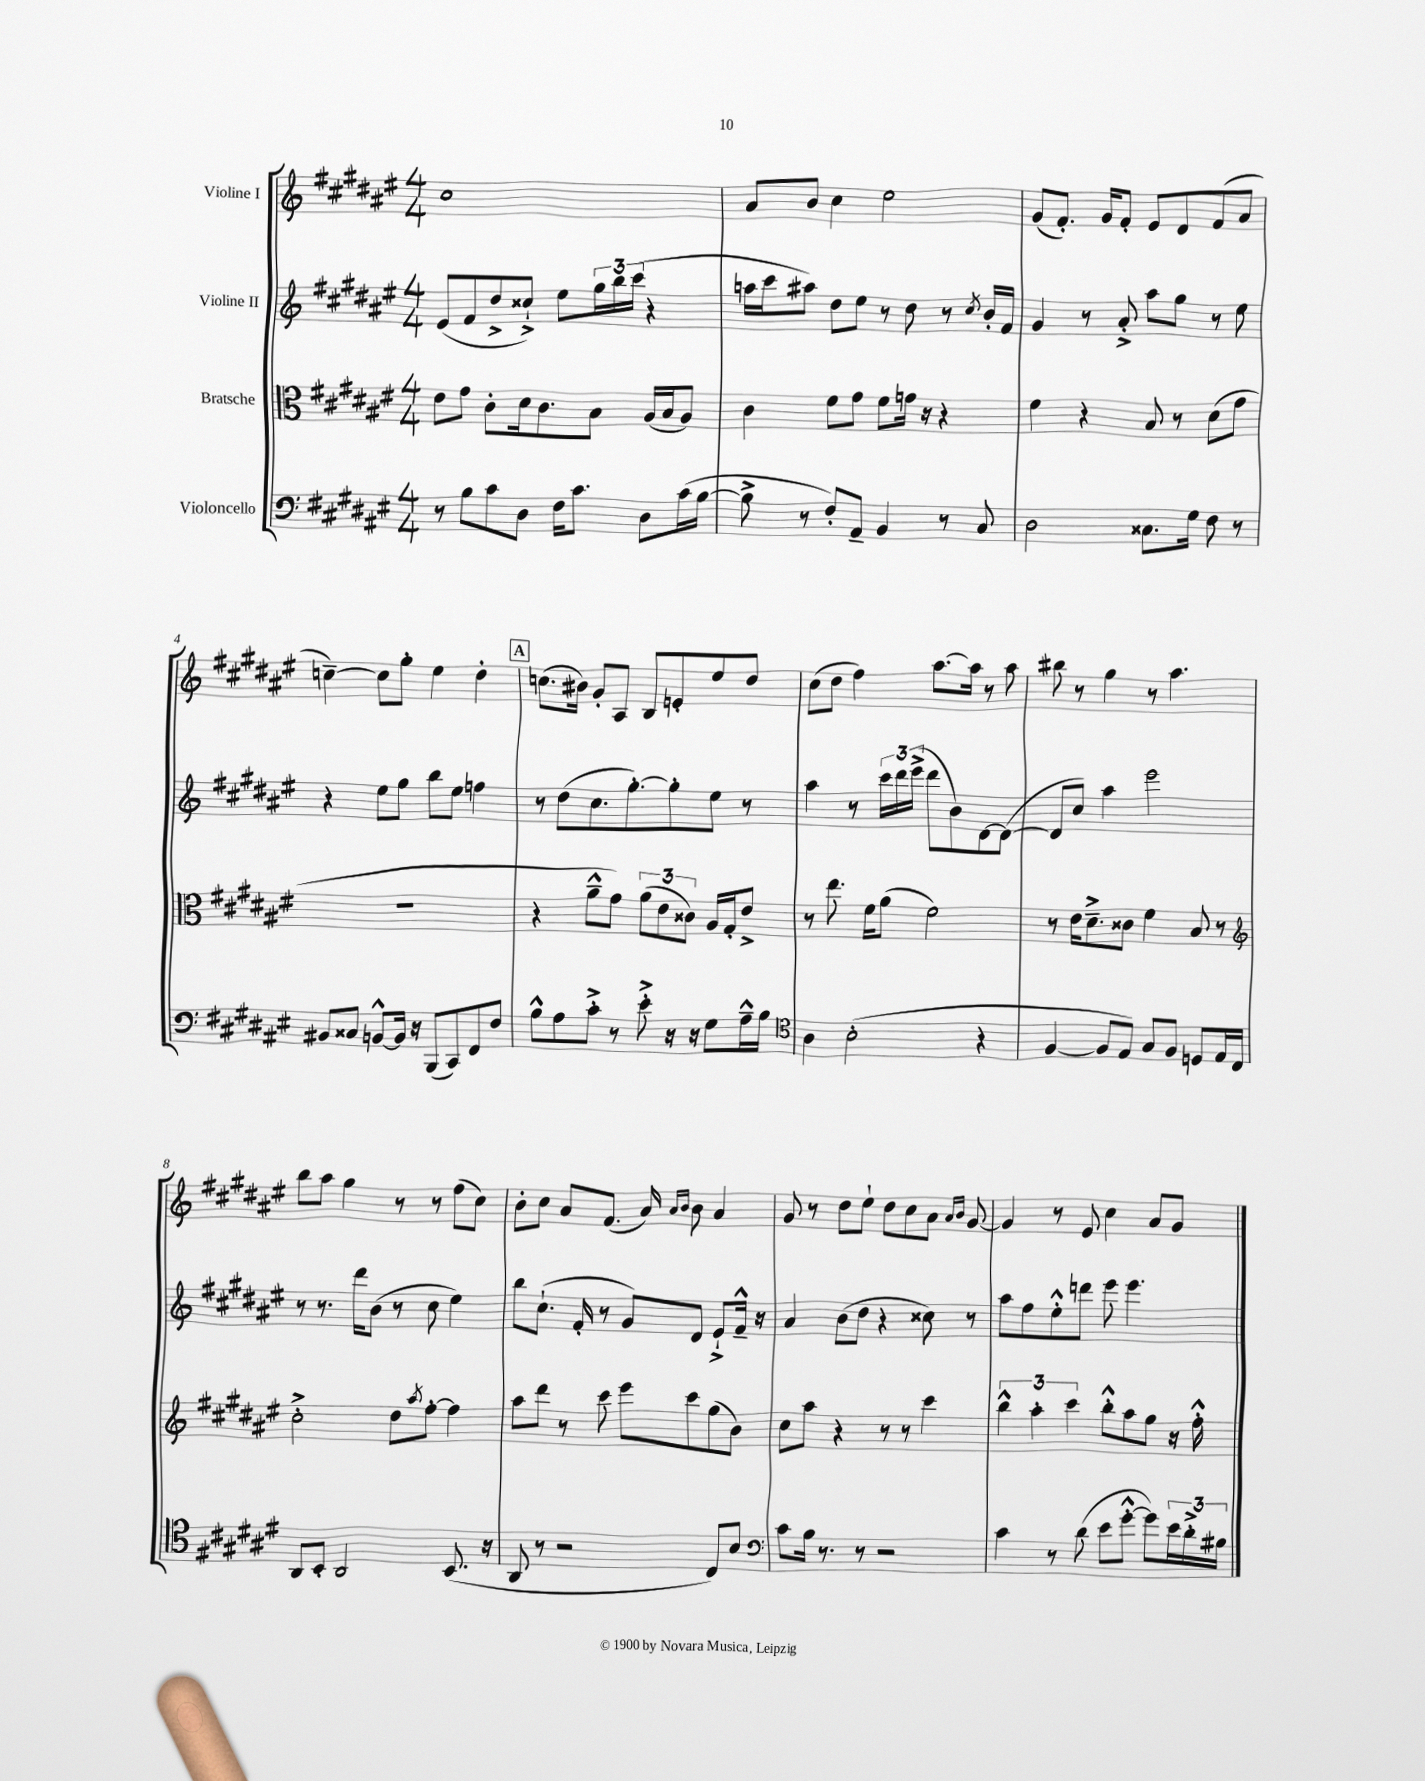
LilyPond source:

<<
\new StaffGroup <<
\new Staff = "s0" \with { instrumentName = "Violine I" } {
    \clef treble \key fis \major \numericTimeSignature \time 4/4
    cis''1 |
    ais'8 b'8 cis''4 eis''2 |
    gis'8( fis'8.-.) gis'16 fis'8-. eis'8 dis'8 fis'8( ais'8 |
    c''4~--) c''8 gis''8-. eis''4 dis''4-. |
    \mark \markup { \box "A" } c''8.( bis'16) gis'8-. ais8 b8 e'8-. eis''8 dis''8 |
    cis''8( dis''8 fis''4) ais''8.~ ais''16 r8 ais''8 |
    bis''8 r8 gis''4 r8 ais''4. |
    b''8 ais''8 gis''4 r8 r8 fis''8( cis''8) |
    b'8-. cis''8 ais'8 fis'8.( ais'16) \grace { ais'16 b'16 } b'8 ais'4 |
    gis'8 r8 dis''8 eis''8-! dis''8 cis''8 ais'8 \grace { ais'16 b'16 } gis'8~ |
    gis'4 r8 eis'8 cis''4 ais'8 gis'8 \bar "|." |
}
\new Staff = "s1" \with { instrumentName = "Violine II" } {
    \clef treble \key fis \major \numericTimeSignature \time 4/4
    eis'8( fis'8 dis''8-> cisis''8-!->) eis''8 \tuplet 3/2 { gis''16 b''16 cis'''16( } r4 |
    a''16 cis'''16 ais''8) dis''8 eis''8 r8 dis''8 r8 \acciaccatura { cis''8 } b'16-. fis'16 |
    gis'4 r8 ais'8-.-> ais''8 gis''8 r8 eis''8 |
    r4 eis''8 gis''8 b''8 eis''8 f''4 |
    \mark \markup { \box "A" } r8 dis''8( cis''8. gis''8.~-.) gis''8-. eis''8 r8 |
    ais''4 r8 \tuplet 3/2 { cis'''16 dis'''16 eis'''16->( } dis'''8 b'8) dis'8~ dis'8~( |
    dis'8 cis''8) ais''4 eis'''2 |
    r8 r8. dis'''16 b'8( r8 cis''8 eis''4) |
    b''8 cis''8.-!( fis'16-. r8 gis'8) dis'8 eis'8-!-> fis'16---^ r16 |
    ais'4 b'8( dis''8 r4 cisis''8) r8 |
    ais''8 fis''8 eis''8-.-^ d'''8 eis'''8 eis'''4. \bar "|." |
}
\new Staff = "s2" \with { instrumentName = "Bratsche" } {
    \clef alto \key fis \major \numericTimeSignature \time 4/4
    eis'8 gis'8 cis'8-. dis'16 cis'8. b8 ais16( b16 ais8) |
    cis'4 fis'8 gis'8 fis'8 g'16 r16 r4 |
    fis'4 r4 b8 r8 dis'8( gis'8 |
    R1 |
    \mark \markup { \box "A" } r4 ais'8---^ gis'8) \tuplet 3/2 { ais'8( eis'8 cisis'8) } ais16 gis16-. eis'8-> |
    r8 eis''8. fis'16 ais'8( fis'2) |
    r8 eis'16 dis'8.---> cisis'8 fis'4 b8 r8 |
    \clef treble cis''2-.-> dis''8 \acciaccatura { ais''8 } fis''8~-. fis''4 |
    ais''8 dis'''8 r8 cis'''8 eis'''8 cis'''8 gis''8( b'8) |
    cis''8 ais''8 r4 r8 r8 cis'''4 |
    \tuplet 3/2 { b''4-^ ais''4-. cis'''4 } b''8-.-^ ais''8 gis''8 r16 fis''16-.-^ \bar "|." |
}
\new Staff = "s3" \with { instrumentName = "Violoncello" } {
    \clef bass \key fis \major \numericTimeSignature \time 4/4
    r8 b8 cis'8 dis8 fis16 cis'8. dis8 cis'16( b16~ |
    b8-> r8 fis8-.) ais,8-- b,4 r8 cis8 |
    dis2 cisis8. gis16 fis8 r8 |
    bis,8 cisis8 b,8~-^ b,16 r16 b,,8( cis,8) fis,8 fis8 |
    \mark \markup { \box "A" } b8-^ ais8 cis'8-.-> r8 eis'8-.-> r16 r16 gis8 ais16---^ b16 |
    \clef tenor ais4 b2-.( r4 |
    fis4~ fis8 eis8) gis8 fis8 d8 eis16 cis16 |
    ais,8 b,8-. ais,2 b,8.( r16 |
    ais,8 r8 r2 cis8) b8 |
    \clef bass cis'8 b16 r8. r8 r2 |
    cis'4 r8 dis'8( eis'8 gis'8~-.-^ gis'8) \tuplet 3/2 { eis'16 dis'16-.-> bis16 } \bar "|." |
}
>>
>>
